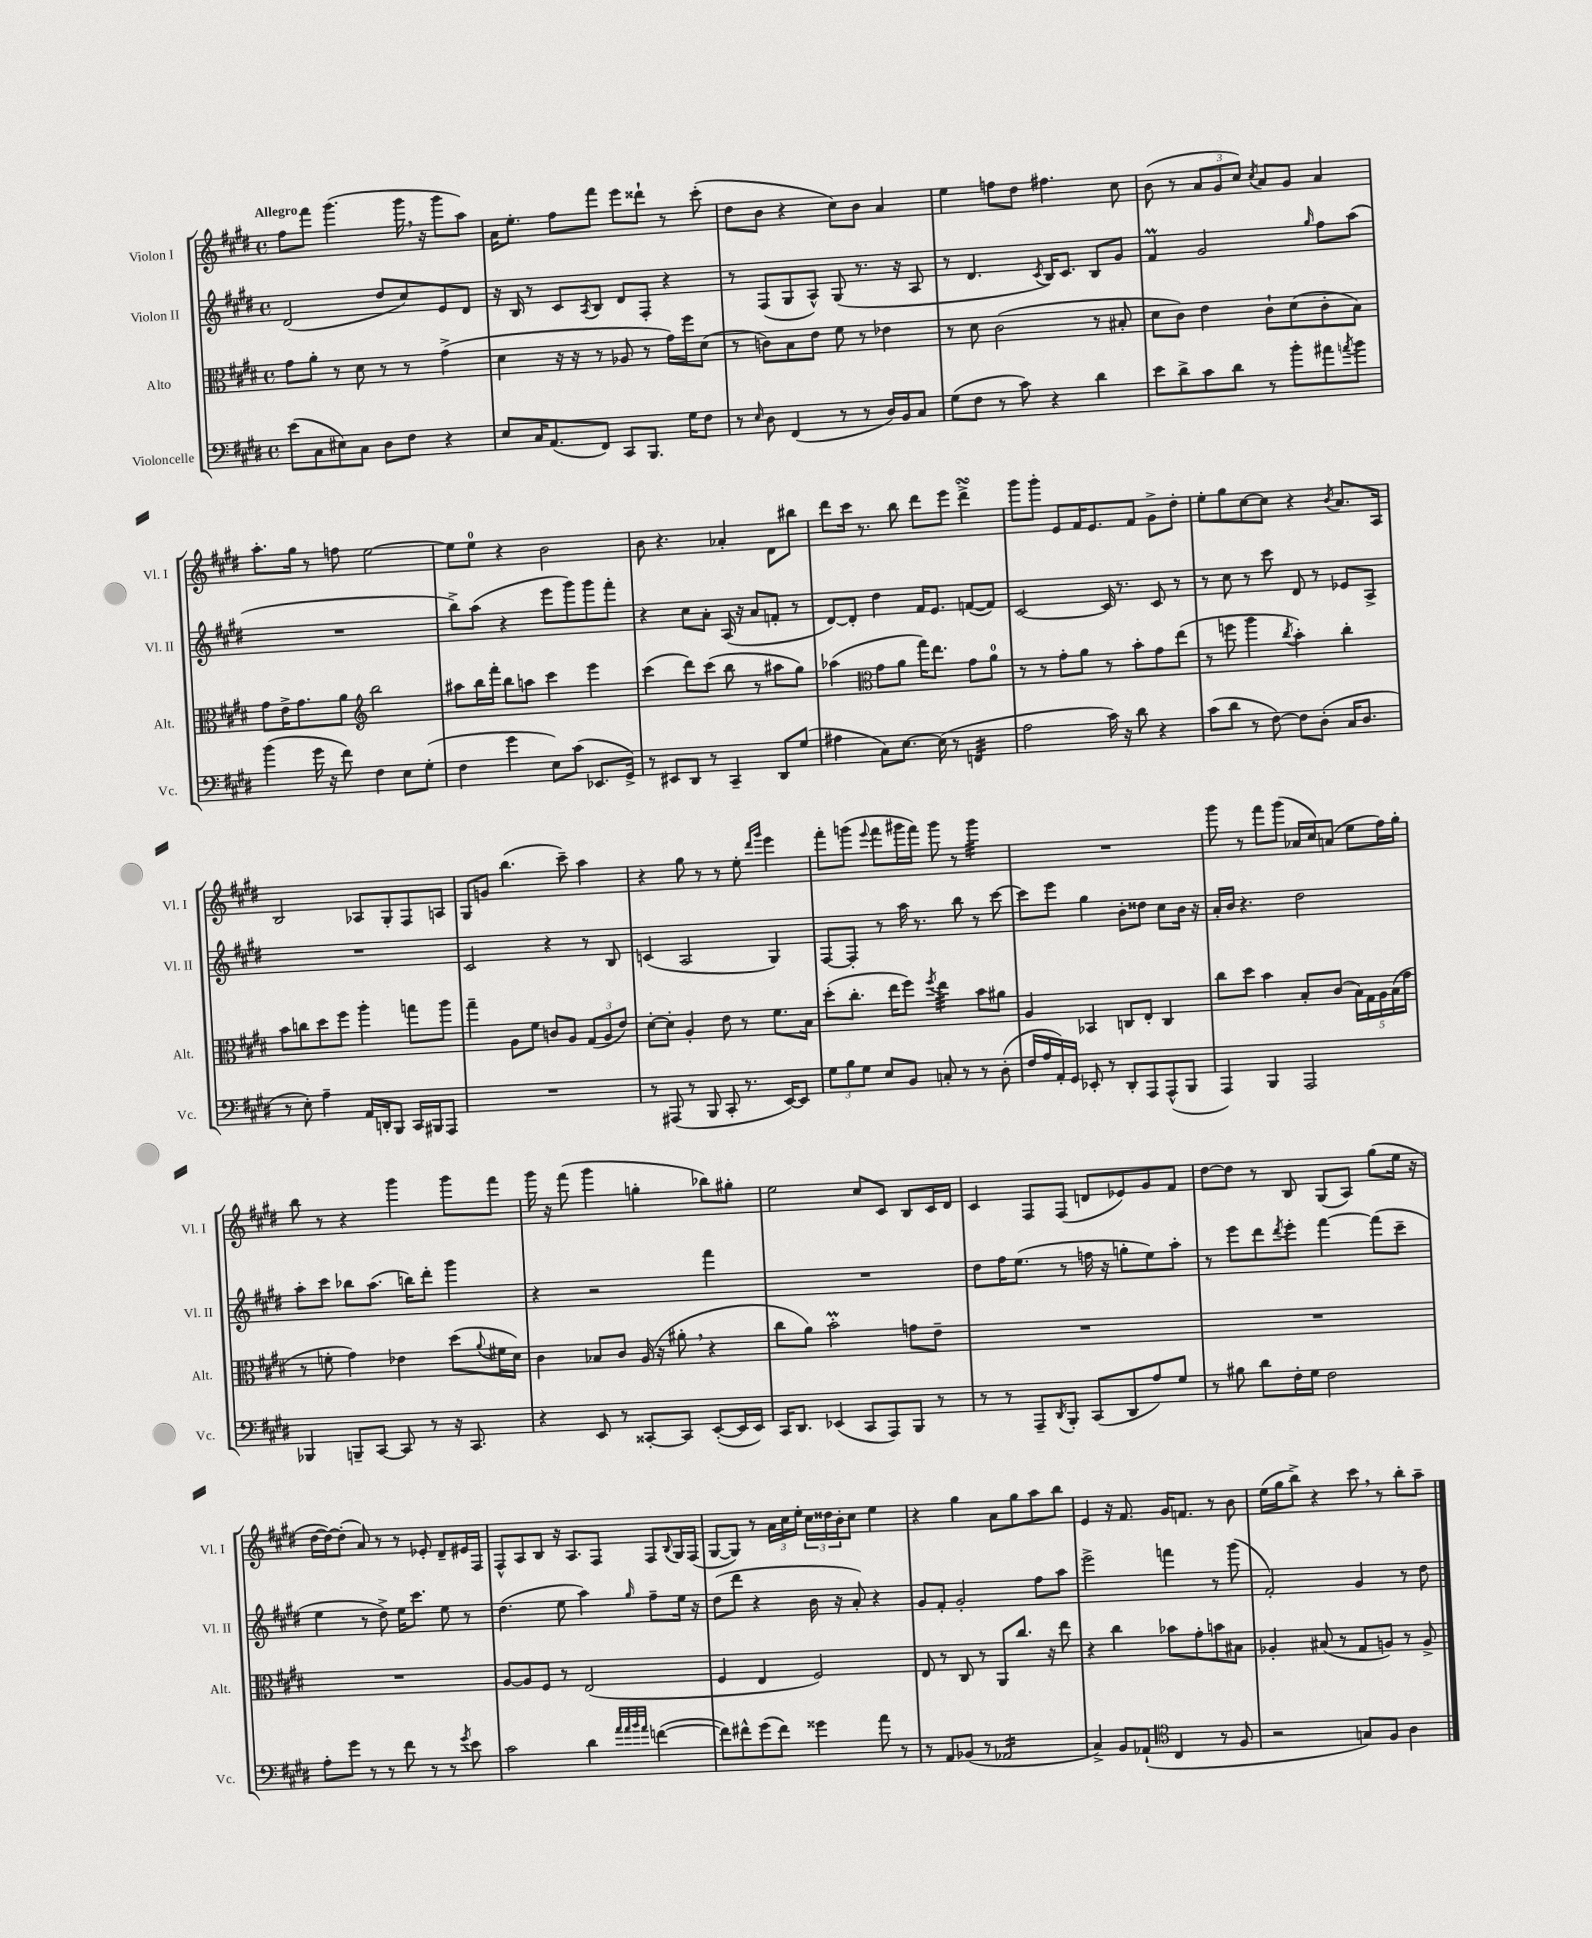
<<
\new StaffGroup <<
\new Staff = "s0" \with { instrumentName = "Violon I" shortInstrumentName = "Vl. I" } {
    \clef treble \key e \major \defaultTimeSignature \time 4/4 \tempo "Allegro"
    fis''8 fis'''8 gis'''4.( gis'''16 \breathe r16 gis'''8 a''8) |
    a'16 e''8.-. fis''8 fis'''8 e'''8 disis'''8-! r8 cis'''8-.( |
    dis''8 b'8 r4 cis''8) b'8 a'4 |
    e''4 f''8 dis''8 fis''4. cis''8 |
    b'8( r8 \tuplet 3/2 { a'8 gis'8 cis''8) } \acciaccatura { cis''8 } a'8 gis'8 a'4 |
    a''8.-. gis''16 r8 f''8 e''2~ |
    e''8 e''8-0 r4 b'2 |
    b'8 r4. aes'4-. dis'8 bis''8 |
    dis'''8 cis'''16 r8. b''8 dis'''8 e'''8 dis'''4->\turn |
    gis'''8 gis'''8-. e'8 fis'16 e'8. fis'8 gis'8-> dis''8-. |
    e''8-. gis''8 cis''8~ cis''8 r4 \acciaccatura { b'8 } a'8. a16 |
    b2 aes8 gis8-. fis8 a8 |
    gis8 g'8 b''4.( cis'''8--) a''4 |
    r4 gis''8 r8 r8 e''8-. \grace { dis'''16 gis'''16 } e'''4 |
    fis'''8-. g'''8( \appoggiatura { e'''8 } fis'''8 gis'''16 fis'''16) gis'''8 r8 gis'''4:32 |
    R1 |
    gis'''8 r8 fis'''8 gis'''8( aes'16 cis''16) a'8( e''8 fis''16) gis''16-. |
    b''8 r8 r4 gis'''4 gis'''8 fis'''8 |
    gis'''16 r16 fis'''8( gis'''4 g''4-. bes''8) gis''8-. |
    e''2 cis''8 cis'8 b8 cis'16 dis'16 |
    cis'4 fis8 fis8( d'8 ees'8) gis'8 fis'8 |
    dis''8~ dis''8 r8 b8 gis8( a8) gis''8( e''16 r16 |
    dis''16~ dis''16~) dis''8-.( a'8) r8 r8 ees'8-. dis'8-- eis'16 fis16 |
    fis8-^ a8 b8 r16 a8. fis8 fis8 \appoggiatura { b8 } gis16 fis16( |
    gis8~ gis8) r8 \tuplet 3/2 { a'16 cis''16 e''16-. } \tuplet 3/2 { cis''16 disis''16 b'16-. } cis''8 e''4 |
    r4 gis''4 a'8 gis''8 a''8 b''8 |
    e'4 r16 fis'8. gis'16 f'8. r8 b'8 |
    e''16( gis''16 b''8->) r4 cis'''8 \breathe r8 b''8-. a''8-- \bar "|." |
}
\new Staff = "s1" \with { instrumentName = "Violon II" shortInstrumentName = "Vl. II" } {
    \clef treble \key e \major \defaultTimeSignature \time 4/4
    dis'2( dis''8 cis''8) e'8 dis'8 |
    r16 b16 r8 cis'8 \acciaccatura { a8 } b8 dis'8 fis8-. r4 |
    r8 fis8( gis8 a8-^) gis8( r8. r16 a8 |
    r8 dis'4. \acciaccatura { cis'8 } b16) cis'8. b8 gis'8 |
    fis'4\prall gis'2 \grace { gis''16 } fis''8 a''8( |
    R1 |
    b''8->) a''8( r4 e'''8 gis'''8) gis'''8 fis'''8-. |
    r4 cis''8 a'8-. a16( r16 a'8 f'8-. r8 |
    dis'8~) dis'8-. dis''4 fis'16 e'8. f'8~( f'8) |
    cis'2~ cis'16 r8. cis'8 r8 |
    r8 cis''8 r8 cis'''8 dis'8 r8 ees'8 a8-> |
    R1 |
    cis'2 r4 r8 b8 |
    c'4( a2 gis4) |
    fis8~ fis8-. r8 a''16 r8. b''8 r8 cis'''8~ |
    cis'''8 e'''8 gis''4 b'8-. disis''8 cis''8 b'16 r16 |
    a'16-. b'16 r4. dis''2 |
    a''8-. cis'''8 bes''8 a''8.( b''16) dis'''8-. gis'''4 |
    r4 r2 fis'''4 |
    R1 |
    dis''8 fis''16 e''8.( r8 f''16 r16 g''8-. e''8) a''8-. |
    r8 e'''8 dis'''8 \acciaccatura { dis'''8 } e'''8-. fis'''4~ fis'''8( cis'''8-- |
    e''4 r8 dis''8->) e''16 cis'''8. e''8 r8 |
    dis''4.( e''8 a''4) \grace { gis''16 } fis''8-- e''16 r16 |
    dis''8( dis'''8 r4 b'16 r16 a'8-.) r4 |
    gis'8 fis'8-. gis'2-. fis''8 a''8 |
    e'''2-> f'''4 r8 gis'''8( |
    fis'2-.) gis'4 r8 dis''8 \bar "|." |
}
\new Staff = "s2" \with { instrumentName = "Alto" shortInstrumentName = "Alt." } {
    \clef alto \key e \major \defaultTimeSignature \time 4/4
    gis'8 a'8-. r8 dis'8 r8 r8 gis'4->( |
    dis'4 r16 r16 r8 aes8 r8 gis'16) fis''16 dis'8( |
    r8 c'8) b8 e'8 fis'8 r8 ees'4 |
    r8 dis'8 cis'2( r8 bis8-. |
    dis'8 cis'8) e'4 cis'8-! dis'8( cis'8-. b8) |
    gis'8 e'16-> gis'8. a'8 \clef treble b''2 |
    ais''8 b''16 fis'''16-. b''8 a''8 cis'''4 e'''4 |
    cis'''4( dis'''8) cis'''8( b''8 r8 ais''8 gis''8) |
    aes''4( \clef alto gis'8 a'8 gis''16) e''8. gis'8 a'8-0 |
    r8 r8 gis'8-. a'8 r8 b'8-. gis'8 e''8( |
    r8 f''8 a''4 \acciaccatura { cis''8 } b'4-.) cis''4-. |
    b'8 c''8 dis''8 fis''8 a''4-. g''8 a''8 |
    gis''4-- a8 fis'8 c'8 a8 \tuplet 3/2 { gis8( a8 e'8) } |
    dis'8~-. dis'8-. a4-. e'8 r8 fis'8. b16 |
    dis''8-.( cis''8.-. e''16 fis''8) \acciaccatura { fis''8 } e''4:32 b'8 ais'8 |
    a4 bes,4 c8 e8-. c4 |
    cis''8 dis''8 b'4 b8-. cis'8( \tuplet 5/4 { b16) gis16 a16 b16( gis'16 } |
    r8 f'8-. gis'4) ees'4 dis''8( \appoggiatura { a'8 } fis'16 dis'16) |
    cis'4 bes8 cis'8 a16( r16 ais'8-. \breathe r4 |
    cis''8 a'8) b'2-.\prall g'8 e'8-- |
    R1 |
    R1 |
    R1 |
    a8~ a8 fis8 r8 e2( |
    fis4 e4 fis2) |
    e8 r8 cis8 r8 a,8 cis''8. r16 e''8 |
    r4 cis''4 bes'8 gis'8-. b'8 bis8 |
    aes4-. bis8( r8 gis8 a8) r8 a8-> \bar "|." |
}
\new Staff = "s3" \with { instrumentName = "Violoncelle" shortInstrumentName = "Vc." } {
    \clef bass \key e \major \defaultTimeSignature \time 4/4
    e'8( cis8 eis8) cis8 dis8 fis8 r4 |
    e8 cis16 a,8.( fis,8) cis,8 b,,8. gis16 fis8 |
    r8 \grace { e16 } dis8 fis,4( r8 r8 dis16) b,16 cis8 |
    gis8( fis8 r8 cis'8) r4 dis'4 |
    e'8 dis'8-> cis'8 dis'8 r8 b'8-. ais'8 \acciaccatura { a'8 } b'8 |
    b'4( gis'16 r16 fis'8) fis4 e8 gis8-.( |
    fis4 gis'4 e8) cis'8( ees,8. gis,16->) |
    r8 eis,8 dis,8 r8 cis,4-- dis,8 gis8( |
    ais4 cis8) e8.~ e16( r8 f,4:32 |
    a2 cis'16) r16 dis'8 r4 |
    cis'8( dis'8 r8 fis8~) fis8 dis8-.( cis16 dis8. |
    r8 e8-.) a4-- a,16 d,16-. b,,8 cis,16 bis,,16 a,,8 |
    R1 |
    r8 ais,,8( r8 b,,8 cis,8-. r8. e,16~) e,8 |
    \tuplet 3/2 { gis8 b8 gis8 } e8 b,8 c8-. r8 r8 dis8-.( |
    fis16 a16 a,16-.) gis,16 ees,8-. r8 dis,8-. a,,8 a,,8-^( b,,8 |
    a,,4) b,,4 a,,2 |
    bes,,4 b,,8-- cis,8~ cis,8 r8 r16 cis,8. |
    r4 e,8 r8 cisis,8~-. cisis,8 e,8~-.( e,16 e,16) |
    cis,16 dis,8. ees,4( cis,8 a,,8) b,,8 r8 |
    r8 r8 a,,8-- \acciaccatura { dis,8 } b,,8-. cis,8( dis,8 a8) gis8 |
    r8 bis8 dis'8 fis16-. gis16 fis2 |
    a8-. gis'8 r8 r8 fis'8 r8 r8 \acciaccatura { gis'8 } e'8 |
    cis'2 dis'4 \grace { a'32 a'32 b'32 a'32 } f'4~( |
    f'8) fis'8-^ gis'8( fis'8) gisis'4 a'8 r8 |
    r8 a,8 bes,8( r8 aes,2:16 |
    cis4->) b,8 aes,8-!( \clef tenor cis4 r8 fis8 |
    r2 g8) fis8 a4 \bar "|." |
}
>>
>>
\layout { \context { \Score \remove "Bar_number_engraver" } }
